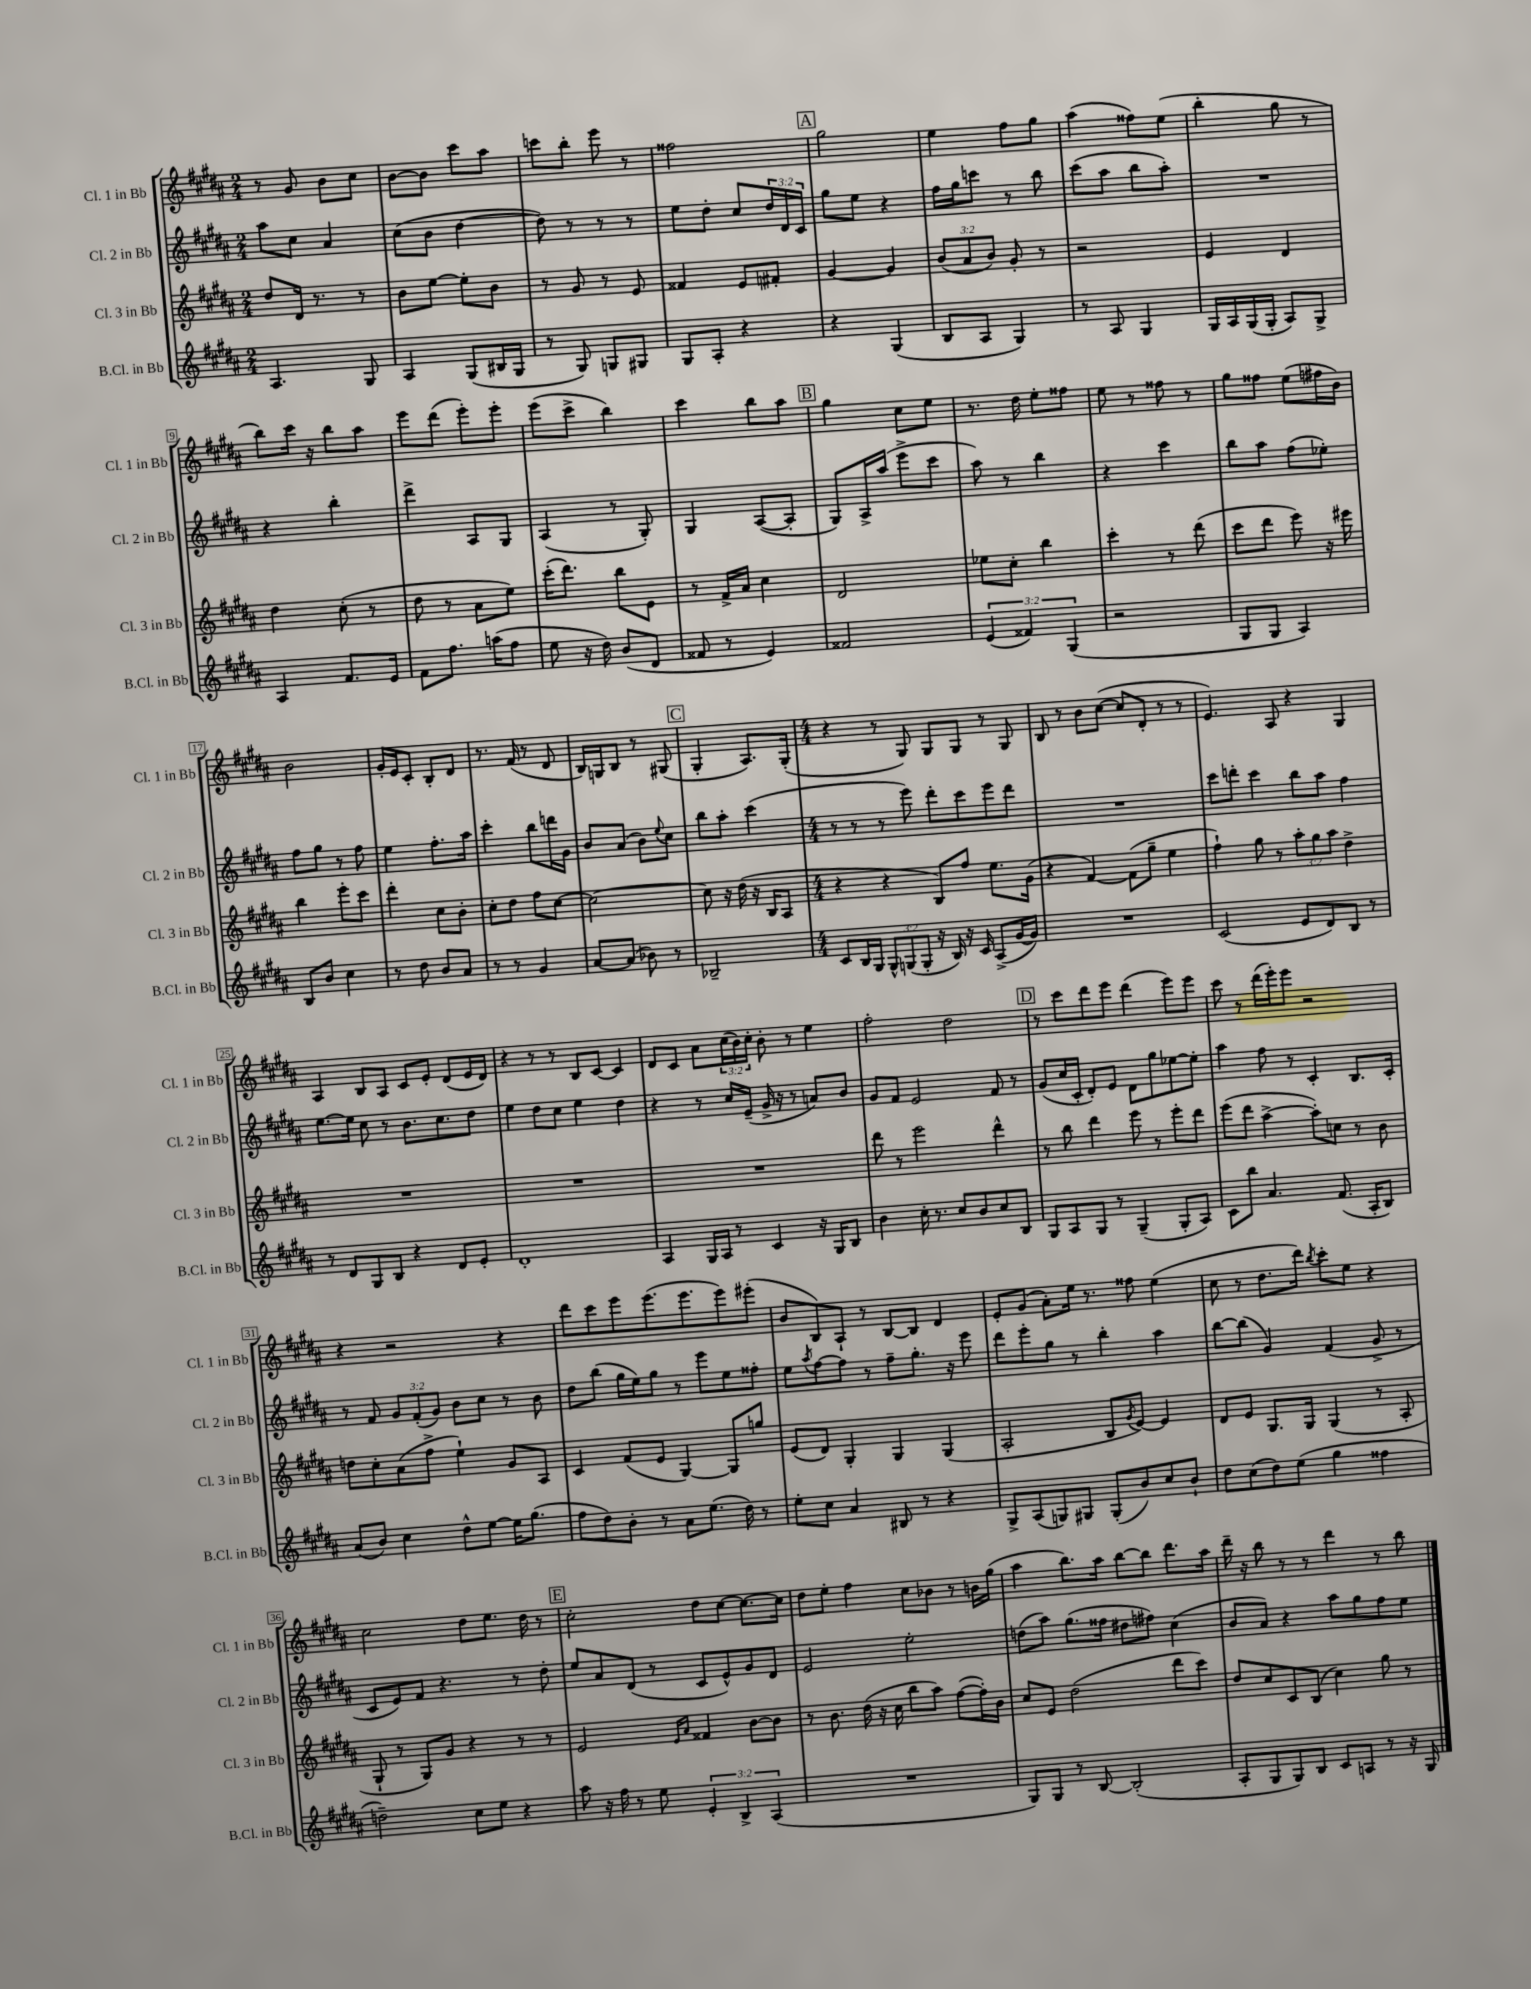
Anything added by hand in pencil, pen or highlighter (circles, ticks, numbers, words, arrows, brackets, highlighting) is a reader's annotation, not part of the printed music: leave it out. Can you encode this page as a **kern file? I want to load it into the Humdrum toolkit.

**kern	**kern	**kern	**kern
*part4	*part3	*part2	*part1
*staff4	*staff3	*staff2	*staff1
*I"B.Cl. in Bb	*I"Cl. 3 in Bb	*I"Cl. 2 in Bb	*I"Cl. 1 in Bb
*I'B.Cl. in Bb	*I'Cl. 3 in Bb	*I'Cl. 2 in Bb	*I'Cl. 1 in Bb
*clefG2	*clefG2	*clefG2	*clefG2
*k[f#c#g#d#a#]	*k[f#c#g#d#a#]	*k[f#c#g#d#a#]	*k[f#c#g#d#a#]
*M2/4	*M2/4	*M2/4	*M2/4
=1	=1	=1	=1
4.A#/	8dd#/L	8aa#\L	8r
.	16d#/Jk	8cc#\J	8g#/
.	8.r	.	.
.	.	4a#/	8b\L
8G#/	8r	.	8cc#\J
=2	=2	=2	=2
4A#/	8b\L	(8cc#\L	[8b\L
.	[8ee\J	8b\J	8b\J]
(8G#/L	8ee'\L]	[4dd#\	8ccc#\L
16B#X/L	8b\J	.	8aa#\J
16G#/JJ	.	.	.
=3	=3	=3	=3
8r	8r	8dd#\])	8cccn\L
8G#/)	8g#/	8r	8bb'\J
8Gn/L	8r	8r	8eee\
8G#X/J	8e/	8r	8r
=4	=4	=4	=4
8G#/L	4f##X/	8ee\L	2ff##X\
8A#'/J	.	8dd#'\J	.
4r	8e/L	8cc#/L	.
.	8f#X'/J	24dd#/L	.
.	.	24d#/	.
.	.	24c#/JJ	.
!!LO:REH:place=s1:t=A
=5	=5	=5	=5
4r	[4g#/	8gg#\L	2gg#\
.	.	8ee\J	.
(4G#/	4g#/]	4r	.
=6	=6	=6	=6
8B/L	(12b/L	16ff#\LL	4ee\
.	.	16gg#\J	.
.	12a#/	.	.
8A#/J	.	8cccn\J	.
.	12b/J)	.	.
4G#/)	8g#'/	8r	8ff#\L
.	8r	8bb\	8gg#\J
=7	=7	=7	=7
8r	2r	(8ccc#\L	(4aa#\
8A#/	.	8aa#\J	.
4G#/	.	8bb\L	8ff##X\L)
.	.	8aa#'\J)	(8ee\J
=8	=8	=8	=8
16G#/LL	4e/	2r	4bb'\
16A#/	.	.	.
(16G#/	.	.	.
16G#'/JJ	.	.	.
8A#/L)	4d#/	.	8gg#\
8G#^/J	.	.	8r
!!LO:LB:g=z
=9	=9	=9	=9
4A#/	4dd#\	4r	8bb\L)
.	.	.	16ccc#\Jk
.	.	.	16r
8.f#/L	(8cc#'\	4bb'\	8bb\L
.	8r	.	8aa#\J
16e/Jk	.	.	.
=10	=10	=10	=10
8f#\L	8dd#\	4ddd#^\	8eee\L
8.ff#\J	8r	.	(8ddd#\J
.	8a#\L	8A#/L	8eee'\L)
(16aan\KL	.	.	.
8ff#\J	8ee\J)	8G#/J	8eee'\J
=11	=11	=11	=11
8ee\	(16ccc#'\KL	(4A#/	(8eee\L
.	8.ddd#\J)	.	.
16r	.	.	8ccc#^\J
16dd#\)	.	.	.
(8b/L	8bb\L	8r	4bb\)
8d#/J	8e\J	8G#'/)	.
=12	=12	=12	=12
8f##X/	8r	4G#/	4ccc#\
8r	16f#^/LL	.	.
.	16a#/JJ	.	.
4e/)	4cc#\	([8A#/L	8bb\L
.	.	8A#'/J]	8aa#\J
!!LO:REH:place=s1:t=B
=13	=13	=13	=13
2f##X/	2d#/	8G#/L)	4gg#\
.	.	16A#^/L	.
.	.	(16aa#/JJ	.
.	.	8eee^\L	8cc#\L
.	.	8ccc#\J	8ee\J
=14	=14	=14	=14
(6e/	8ee-X\L	8aa#\)	8.r
.	8cc#'\J	8r	.
6f##X/)	.	.	.
.	.	.	16dd#\
.	4bb\	4bb\	8ee'\L
(6G#/	.	.	.
.	.	.	8ff##X\J
=15	=15	=15	=15
2r	4ccc#'\	4r	8ee\
.	.	.	8r
.	8r	4ccc#\	8ff##X\
.	(8ddd#\	.	8r
=16	=16	=16	=16
8G#/L	8ccc#\L	8bb\L	8gg#\L
8G#/J	8ddd#\J	8aa#\J	8ff##X\J
4A#/)	8eee\)	(8ff#\L	(8ee\L
.	16r	8ee-X'\J)	16ff#X\L
.	16eee#X\	.	16b\JJ)
!!LO:LB:g=z
=17	=17	=17	=17
8B/L	4bb\	8ff#\L	2b\
8b/J	.	8gg#\J	.
4cc#\	8eee'\L	8r	.
.	8ccc#\J	8ff#\	.
=18	=18	=18	=18
8r	4ddd#'\	4ee\	16g#'/LL
.	.	.	16e/J
8dd#\	.	.	8c#'/J
8b/L	8cc#\L	8.ff#'\L	8B'/L
8a#/J	8b'\J	.	8d#/J
.	.	16aa#\Jk	.
=19	=19	=19	=19
8r	8cc#'\L	4ccc#'\	8.r
8r	8dd#\J	.	.
.	.	.	(16f#/
4g#/	8ff#\L	8bb\L	8r
.	[8cc#\J	16dddn\L	8d#/
.	.	16g#\JJ	.
=20	=20	=20	=20
[8a#/L	2cc#\_	8b/L	16B/LL)
.	.	.	16Gn/J
(8a#/J]	.	(8a#/J	8B/J
8b-X\)	.	8b\L)	8r
.	.	8qqee/	.
8r	.	8cc#\J	(8G#X/
!!LO:REH:place=s1:t=C
=21	=21	=21	=21
2B-X~/	8cc#\]	8bb\L	4G#'/
.	16r	8aa#'\J	.
.	(16dd#\	.	.
.	16r	(4ccc#\	8.A#/L)
.	16B/KL	.	.
.	8A#/J	.	.
.	.	.	(16G#'/Jk
=22	=22	=22	=22
*M4/4	*M4/4	*M4/4	*M4/4
8c#/L	4r	8r	4r
16B/L	.	8r	.
16G#/JJ	.	.	.
12G#^^/L	4r	8r	8r
(12Gn/	.	.	.
.	.	8eee\)	8G#/)
12G'/J	.	.	.
16r	8B/L)	8ddd#'\L	8G#/L
16B/)	.	.	.
16r	8ff#/J	8ccc#\	8G#/J
16c#/	.	.	.
(8A#^/L	8.ee\L	8eee\	8r
[16g#/L	.	8ddd#\J	8G#/
16g#/JJ])	(16g#\Jk	.	.
=23	=23	=23	=23
1r	4r	1r	8B/
.	.	.	8r
.	[4f#/)	.	8b\L
.	.	.	([8cc#\J
.	(8f#\L]	.	8cc#/L]
.	8gg#~\J	.	8d#'/J
.	4ee\	.	8r
.	.	.	8r
=24	=24	=24	=24
(2c#/	4ff#`\)	8ccc#\L	4.e/)
.	.	8dddn'\J	.
.	8gg#\	4ccc#\	.
.	8r	.	8A#/
8e/L	12aa#'\L	8bb\L	4r
.	12gg#\	.	.
8d#/)	.	8aa#\J	.
.	12aa#\J	.	.
8B/J	4dd#^\	4ff#\	4G#/
8r	.	.	.
!!LO:LB:g=z
=25	=25	=25	=25
8r	1r	[8.ee\L	4A#/
8d#/L	.	.	.
.	.	16ee\Jk]	.
8G#/	.	8cc#\	8B/L
8B/J	.	8r	8A#/J
4r	.	8.b\L	8c#/L
.	.	.	8e'/J
.	.	8.cc#\	.
8d#/L	.	.	(8d#/L
8e'/J	.	8dd#\J	16e/L
.	.	.	16d#/JJ)
=26	=26	=26	=26
1d#'	1r	4ee\	4r
.	.	8dd#\L	8r
.	.	8cc#\J	8r
.	.	4ee\	8B/L
.	.	.	[8c#/J
.	.	4dd#\	4c#/]
=27	=27	=27	=27
4A#/	1r	4r	8d#/L
.	.	.	8c#/J
16G#/LL	.	8r	8a#\L
16A#/JJ	.	.	.
8r	.	16cc#/LL	(24cc#\L
.	.	.	24b\)
.	.	(16e~/JJ	.
.	.	.	24cc#'\JJ
4c#/	.	16g#^/	8b'\
.	.	16r	.
.	.	8r	8r
16r	.	8an/L)	4ee\
16G#/KL	.	.	.
8B/J	.	8b/J	.
=28	=28	=28	=28
4b\	8ddd#\	8g#/L	2ff#'\
.	8r	8f#/J	.
16cc#'\	2eee\	2e/	.
8.r	.	.	.
8cc#/L	.	.	2dd#\
8b/	.	.	.
8cc#/	4ddd#^^\	8f#/	.
8B/J	.	8r	.
!!LO:REH:place=s1:t=D
=29	=29	=29	=29
8G#/L	8r	(8g#/L	8r
8A#/	8bb\	16cc#/L	8ccc#\L
.	.	16c#'/JJ	.
8G#/J	4ddd#\	8d#'/L)	8ddd#\
8r	.	8e/J	8eee\J
(4G#~/	8eee\	8d#\L	(4ddd#\
.	8r	8gg#\	.
8G#'/L	8eee'\L	[8ee-X\	8eee\L)
8A#/J)	8ddd#\J	8ee-'\J]	8eee\J
=30	=30	=30	=30
8c#\L	(8eee\L	4aa#\	8ccc#\
8bb\J	8ddd#\J	.	8r
4.a#/	[4aa#^\	8ff#\	(16ddd#\LL
.	.	.	16eee'\J)
.	.	8r	8eee\J
.	8aa#'\L])	4c#'/	2r
(8.f#/	8ccn\J	.	.
.	8r	8.B/L	.
16A#'/KL	.	.	.
8B/J)	8b\	.	.
.	.	16c#'/Jk	.
!!LO:LB:g=z
=31	=31	=31	=31
(8a#/L	8ddn\L	8r	4r
8b/J)	8cc#'\	8f#/	.
4cc#\	(8a#\	12g#/L	2r
.	.	(12f#'/	.
.	8ff#^\J	.	.
.	.	12g#/J)	.
8dd#^^\L	4ee`\)	8b\L	.
[8ee\J	.	8cc#\J	.
16ee\KL]	8g#/L	8r	4r
(8.gg#\J	.	.	.
.	8A#/J	8b\	.
=32	=32	=32	=32
8ff#\L	4c#/	8dd#\L	8ddd#\L
8dd#\)	.	(8bb\J	8ccc#\
8b'\J	(8f#/L	16gg#\LL	8eee\
.	.	16ee\J)	.
8r	8e/J	8gg#\J	(8.eee\
8a#\L	[4G#/)	8r	.
.	.	.	8.eee\
(8.ee\J	.	8eee\L	.
.	8G#/L]	8ee\	8eee\)
16dd#\)	.	.	.
8r	8ggn/J	8ff##X'\J	(8eee#X'\J
=33	=33	=33	=33
8ee'\L	(8e/L	8ee\L	8b/L
.	.	8qaa#/	.
8cc#\J	8d#/J)	[8ff#\	8B/)
4a#/	4G#'/	8ff#\J]	8A#`/J
.	.	8r	8r
8B#X/	4G#/	8ff#~\L	[8B/L
8r	.	8.gg#'\J	8B/J]
4r	(4G#/	.	4d#/
.	.	16r	.
.	.	8eee\	.
=34	=34	=34	=34
8G#^/L	2A#'/	8ddd#\L	8e'/L
(8A#/	.	8eee'\	(8g#/J
8Gn/)	.	8gg#\J	8a#'\L)
8G#X/J	.	8r	16ee\Jk
.	.	.	8.r
(8G#'/L	8B/L	4bb'\	.
.	8qg#/	.	.
8b/)	[8e/J)	.	8ff##X\
8cc#/	4e/]	4aa#\	(4ee\
8b`/J	.	.	.
=35	=35	=35	=35
8dd#\L	8d#/L	[8bb\L	8cc#\
(8cc#\	8e/J	(8bb\J]	8r
8dd#\)	8.G#/L	4g#/)	8.dd#\L
(8ee\J	.	.	.
.	16G#/Jk	.	16ddd#\Jk)
.	.	.	8qbb/
4gg#\	(4G#/	(4f#/	8ccc#'\L
.	.	.	8ee\J
4ff##X\	8r	8g#^/	4r
.	8A#'/	8r	.
!!LO:LB:g=z
=36	=36	=36	=36
2ddn~\)	8G#`/	8c#/L	2cc#\
.	8r	8e/)	.
.	8G#/L)	8f#/J	.
.	8g#/J	4.r	.
8cc#\L	4r	.	8dd#\L
8ee\J	.	.	8.ee\J
4r	8r	8r	.
.	.	.	16dd#\
.	8r	8dd#'\	8r
!!LO:REH:place=s1:t=E
=37	=37	=37	=37
8aa#\	2e/	8ee/L	2cc#'\
16r	.	8a#/	.
16ff#\	.	.	.
8r	.	(8d#/J	.
8ee\	.	8r	.
.	16qqe/LL	.	.
.	16qqa#/JJ	.	.
6e'/	4f##X/	8c#/L	8dd#\L
.	.	8e^^/)	[8cc#\J
6B^/	.	.	.
.	[8b\L	8g#/	8.cc#\L_
(6A#/	.	.	.
.	8b\J]	8d#/J	.
.	.	.	16cc#\Jk]
=38	=38	=38	=38
1r	8r	2e/	8dd#\L
.	8.b\	.	8ee'\J
.	.	.	4ff#\
.	(16dd#\	.	.
.	16r	.	.
.	16cc#\	.	.
.	8bb\L	2ee'\	8cc#\L
.	8aa#\J)	.	8b-X\J
.	([8ff#\L	.	8r
.	16ff#'\L])	.	16bn\LL
.	16b\JJ	.	(16gg#\JJ
=39	=39	=39	=39
8G#/L)	8cc#/L	(8ddn\L	4aa#\
8G#/J	8e/J	8aa#\J)	.
8r	(2dd#\	(8.gg#\L	8.bb\L)
[8B/	.	.	.
.	.	16ff##X\Jk	16aa#\Jk
(2B'/]	.	8dd#X\L	[8bb\L
.	.	8ff#X\J)	8bb\J]
.	8ddd#\L	(4cc#\	8.ddd#\L
.	8ccc#\J)	.	.
.	.	.	16aa#\Jk
=40	=40	=40	=40
8A#'/L	8dd#/L	8b/L	16ddd#~\
.	.	.	16r
8G#/	8cc#/	8a#/J)	8bb\
8G#/)	8c#/	4r	8r
8B/J	(8B/J	.	8r
8c#/L	4cc#\)	8aa#\L	4ddd#\
8An/J	.	8gg#\	.
8r	8gg#\	8ff#\	8r
16r	8r	8ee\J	8bb\
16G#/	.	.	.
==	==	==	==
*-	*-	*-	*-
